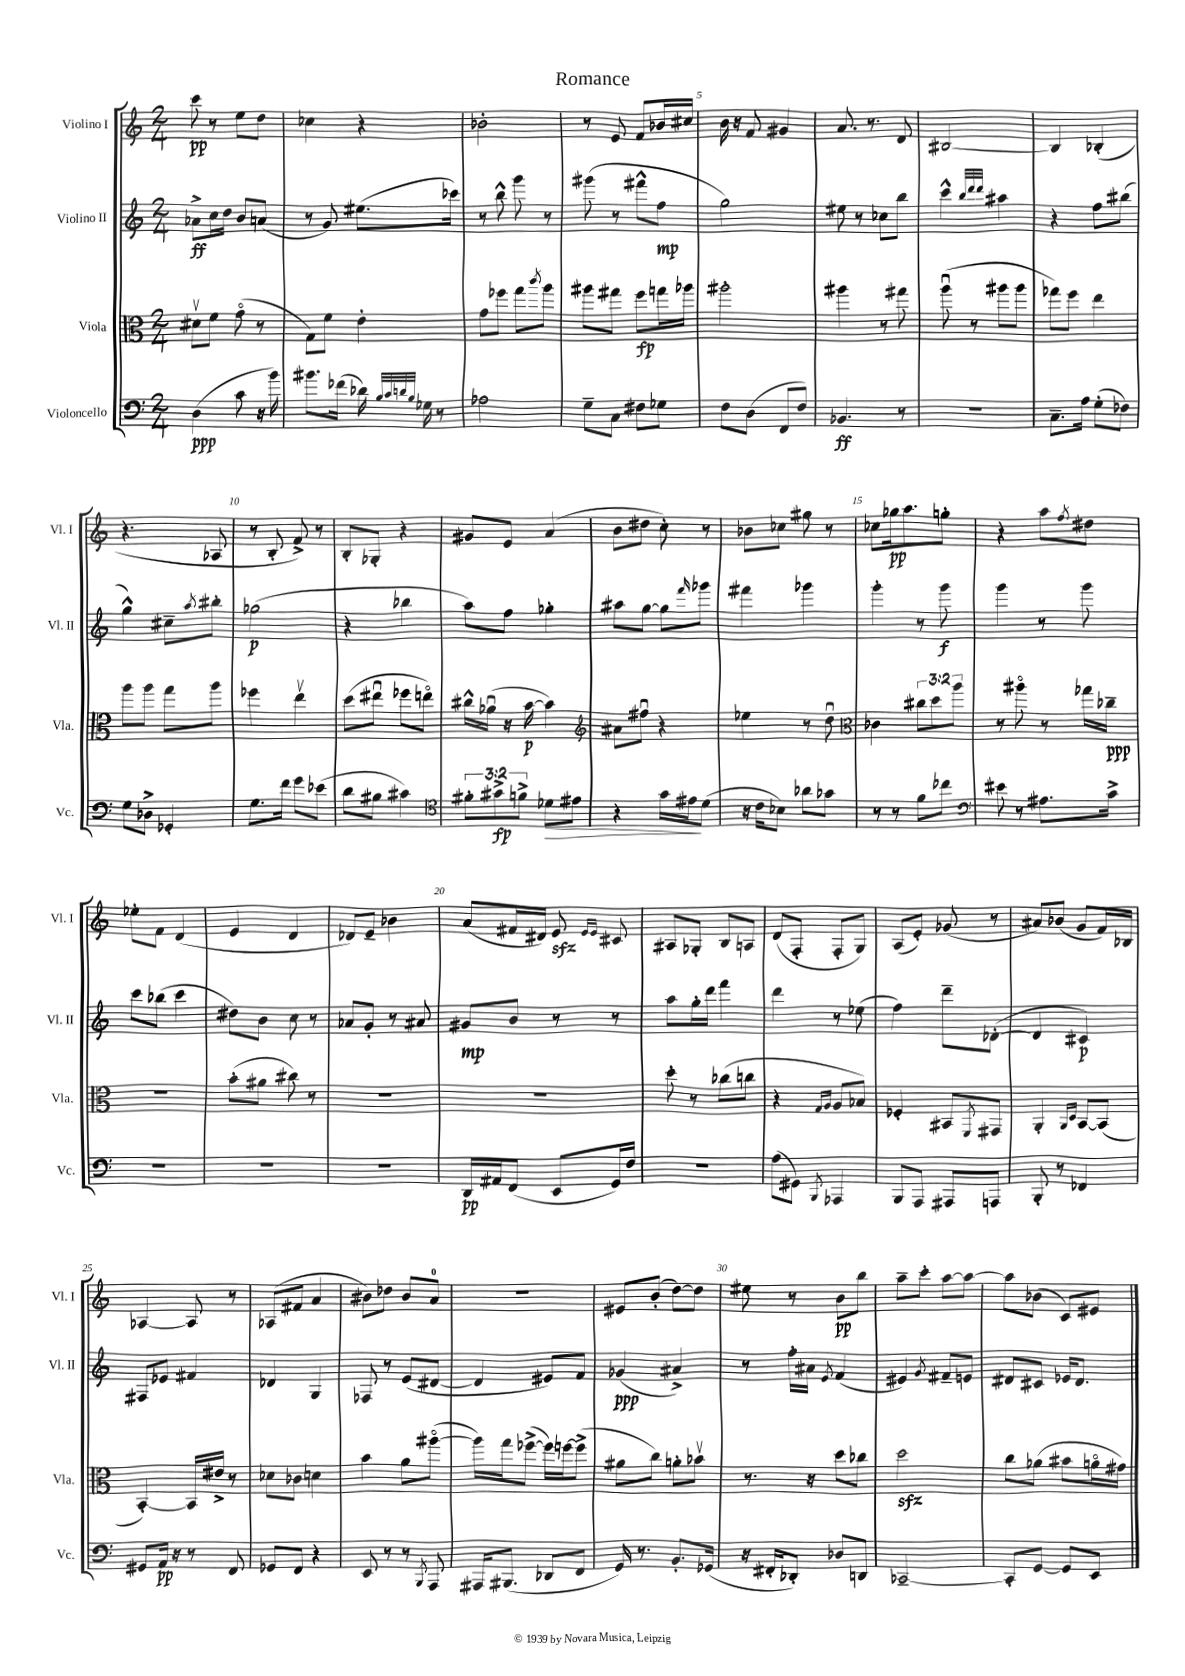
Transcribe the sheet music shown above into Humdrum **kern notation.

**kern	**dynam	**kern	**dynam	**kern	**dynam	**kern	**dynam
*part4	*part4	*part3	*part3	*part2	*part2	*part1	*part1
*staff4	*staff4	*staff3	*staff3	*staff2	*staff2	*staff1	*staff1
*I"Violoncello	*	*I"Viola	*	*I"Violino II	*	*I"Violino I	*
*I'Vc.	*	*I'Vla.	*	*I'Vl. II	*	*I'Vl. I	*
*clefF4	*	*clefC3	*	*clefG2	*	*clefG2	*
*k[]	*	*k[]	*	*k[]	*	*k[]	*
*M2/4	*	*M2/4	*	*M2/4	*	*M2/4	*
=1	=1	=1	=1	=1	=1	=1	=1
(4D\	ppp	8d#Xv\L	.	8a-X^\L	ff	8ccc\	pp
.	.	8f\J	.	16cc\L	.	8r	.
.	.	.	.	16dd\JJ	.	.	.
8c\	.	(8g\	.	8b/L	.	8ee\L	.
16r	.	8r	.	(8an/J	.	8dd\J	.
16b\)	.	.	.	.	.	.	.
=2	=2	=2	=2	=2	=2	=2	=2
8.b#X\L	.	8G\L)	.	8r	.	4cc-X\	.
.	.	8f\J	.	8g/)	.	.	.
(16f-X\Jk	.	.	.	.	.	.	.
16d-X\)	.	4e'\	.	(8.ee#X\L	.	4r	.
32qqB/LLL	.	.	.	.	.	.	.
32qqc/	.	.	.	.	.	.	.
32qqdn/	.	.	.	.	.	.	.
32qqB/JJJ	.	.	.	.	.	.	.
16G-X\	.	.	.	.	.	.	.
8r	.	.	.	.	.	.	.
.	.	.	.	16ccc-X\Jk)	.	.	.
=3	=3	=3	=3	=3	=3	=3	=3
2A-X\	.	8g\L	.	8r	.	2b-X'\	.
.	.	8ff-X\J	.	8bb^^\	.	.	.
.	.	8gg\L	.	8ggg\	.	.	.
.	.	8qccc/	.	.	.	.	.
.	.	8aa\J	.	8r	.	.	.
=4	=4	=4	=4	=4	=4	=4	=4
8G~\L	.	8aa#X\L	.	(8ggg#X\	.	8r	.
8C\J	.	8gg#X\J	.	8r	.	8e/	.
8F#X\L	.	8ff\L	fp	8fff#X^^\L	.	8f/L	.
8G-X\J	.	16ggn\L	.	8ff\J	mp	16b-X/L	.
.	.	16aa-X\JJ	.	.	.	16cc#X/JJ	.
=5	=5	=5	=5	=5	=5	=5	=5
8F\L	.	2aa#X'\	.	2gg\)	.	16b\	.
.	.	.	.	.	.	16r	.
(8D\J	.	.	.	.	.	8f/	.
8FF/L	.	.	.	.	.	4g#X/	.
8F/J)	.	.	.	.	.	.	.
=6	=6	=6	=6	=6	=6	=6	=6
4.BB-X/	ff	4aa#X\	.	8ee#X\	.	8.a/	.
.	.	.	.	8r	.	.	.
.	.	.	.	.	.	8.r	.
.	.	8r	.	8cc-X\L	.	.	.
8r	.	8gg#X\	.	8bb\J	.	8d/	.
=7	=7	=7	=7	=7	=7	=7	=7
2r	.	(8aau\	.	4ccc^^\	.	[2B#X/	.
.	.	8r	.	.	.	.	.
.	.	.	.	32qqbb/LLL	.	.	.
.	.	.	.	32qqddd/	.	.	.
.	.	.	.	32qqddd/JJJ	.	.	.
.	.	8aa#X\L	.	4aa#X\	.	.	.
.	.	8aa#\J	.	.	.	.	.
=8	=8	=8	=8	=8	=8	=8	=8
8.C~\L	.	8gg-X\L)	.	4r	.	4B#/]	.
.	.	8ff\J	.	.	.	.	.
16A\Jk	.	.	.	.	.	.	.
(8G'\L	.	4ee\	.	8ff\L	.	(4B-X'/	.
8F-X\J)	.	.	.	(8bb#X\J	.	.	.
!!LO:LB:g=z
=9	=9	=9	=9	=9	=9	=9	=9
8G\L	.	8aa\L	.	4gg^^\)	.	4.r	.
8D-X^\J	.	8aa\J	.	.	.	.	.
4GG-X'/	.	8gg\L	.	8cc#X~\L	.	.	.
.	.	.	.	8qaa/	.	.	.
.	.	8aa\J	.	8bb#X'\J	.	8A-X/	.
=10	=10	=10	=10	=10	=10	=10	=10
8.G\L	.	4ff-X\	.	(2gg-X\	p	8r	.
.	.	.	.	.	.	8B'/	.
16f\Jk	.	.	.	.	.	.	.
8g\L	.	4eev\	.	.	.	8f^/)	.
(8e-X\J	.	.	.	.	.	8r	.
=11	=11	=11	=11	=11	=11	=11	=11
8d\L	.	(8dd\L	.	4r	.	8B'/L	.
8B#X\J	.	8ee#Xu\J	.	.	.	8G-X'/J	.
4c#X\)	.	8ff-X\L	.	4bb-X\	.	4r	.
.	.	8een\J)	.	.	.	.	.
=12	=12	=12	=12	=12	=12	=12	=12
*clefC4	*	*	*	*	*	*	*
12f#X'\L	.	16cc#X^^\LL	.	8aa\L)	.	8g#X/L	.
.	.	(16a-Xu\JJ	.	.	.	.	.
12g#X^\	fp	.	.	.	.	.	.
.	.	16r	.	8ff\J	.	8e/J	.
12fn^\J	.	.	.	.	.	.	.
.	.	[16b\	p	.	.	.	.
!	!LO:HP:b	!	!	!	!	!	!
8d-X\L	>	4b\])	.	4gg-X'\	.	(4a/	.
8e#X\J	.	.	.	.	.	.	.
=13	=13	=13	=13	=13	=13	=13	=13
*	*	*clefG2	*	*	*	*	*
4r	.	8a#X\L	.	8aa#X\L	.	8b\L	.
.	.	8ff#Xu\J	.	[8gg\J	.	8dd#X\J	.
16g\LL	.	4r	.	8gg\L]	.	8cc'\)	.
16e#X\J	.	.	.	.	.	.	.
.	.	.	.	16qqfff/	.	.	.
(8d\J	]	.	.	8ggg-X\J	.	8r	.
=14	=14	=14	=14	=14	=14	=14	=14
16r	.	4ee-X\	.	4fff#X\	.	8b-X\L	.
16c\KL	.	.	.	.	.	.	.
8B-X\J)	.	.	.	.	.	8cc-X\J	.
8a-X\L	.	8r	.	4ggg-X\	.	8gg#X\	.
8g-X\J	.	8ddu\	.	.	.	8r	.
=15	=15	=15	=15	=15	=15	=15	=15
*	*	*clefC3	*	*	*	*	*
8r	.	4c-X\	.	4ggg'\	.	8cc-X\L	.
8r	.	.	.	.	.	16gg-X\k	pp
.	.	.	.	.	.	8.aa\	.
8f\L	.	12cc#X\L	.	8r	.	.	.
.	.	12dd\	.	.	.	.	.
8cc-X\J	.	.	.	8ggg\	f	8ggn'\J	.
.	.	12aa\J	.	.	.	.	.
=16	=16	=16	=16	=16	=16	=16	=16
*clefF4	*	*	*	*	*	*	*
8e#X\	.	8r	.	4ggg\	.	4r	.
8r	.	8aa#X\	.	.	.	.	.
8.A#X\L	.	8r	.	8r	.	8aa\L	.
.	.	.	.	.	.	8qff/	.
.	.	16gg-X\LL	.	8ggg\	.	8dd#X\J	.
16c^\Jk	.	16cc-X~\JJ	ppp	.	.	.	.
!!LO:LB:g=z
=17	=17	=17	=17	=17	=17	=17	=17
2r	.	2r	.	8ccc\L	.	8ee-X'\L	.
.	.	.	.	(8bb-X\J	.	8f\J	.
.	.	.	.	4ccc\	.	(4d/	.
=18	=18	=18	=18	=18	=18	=18	=18
2r	.	(8b'\L	.	8dd#X\L)	.	4e/	.
.	.	8a#X\J	.	8b\J	.	.	.
.	.	8cc#X\)	.	8cc\	.	4d/	.
.	.	8r	.	8r	.	.	.
=19	=19	=19	=19	=19	=19	=19	=19
2r	.	2r	.	8a-X/L	.	8d-X/L)	.
.	.	.	.	8g'/J	.	8e~/J	.
.	.	.	.	8r	.	4b-X\	.
.	.	.	.	8a#X/	.	.	.
=20	=20	=20	=20	=20	=20	=20	=20
16DD/LL	pp	2r	.	8g#X/L	mp	(8a/L	.
16AA#X/J	.	.	.	.	.	.	.
(8FF/J	.	.	.	8b/J	.	16f#X/L	.
.	.	.	.	.	.	16d#X/JJ)	.
8EE/L	.	.	.	8r	.	8ezz/	.
.	.	.	.	.	.	16qqe/LL	.
.	.	.	.	.	.	16qqe/JJ	.
16GG/L)	.	.	.	8r	.	8c#X/	.
16F/JJ	.	.	.	.	.	.	.
=21	=21	=21	=21	=21	=21	=21	=21
2r	.	8dd'\	.	8aa\L	.	8A#X/L	.
.	.	8r	.	16gg'\L	.	8G-X'/J	.
.	.	.	.	16ddd\JJ	.	.	.
.	.	(8cc-X\L	.	4fff\	.	8B/L	.
.	.	8ccn\J	.	.	.	8An/J	.
=22	=22	=22	=22	=22	=22	=22	=22
(8A\L	.	4r	.	4ddd\	.	(8d/L	.
8GG#X\J)	.	.	.	.	.	8F'/J	.
.	.	16qqG/LL	.	.	.	.	.
8qBBB/	.	16qqA/JJ	.	.	.	.	.
4AAA-X/	.	8A/L	.	8r	.	8F'/L	.
.	.	8B-X/J)	.	(8ee-X\	.	8G/J)	.
=23	=23	=23	=23	=23	=23	=23	=23
8BBB/L	.	4F-X'/	.	4ff\)	.	(8A/L	.
8AAA/J	.	.	.	.	.	8e'/J)	.
8AAA#X/L	.	8BB#X/L	.	8ddd~\L	.	(8g-X/	.
.	.	8qFF/	.	.	.	.	.
8AAAn/J	.	8GG#X/J	.	([8d-X'\J	.	8r	.
=24	=24	=24	=24	=24	=24	=24	=24
8BBB'/	.	4AA'/	.	4d-/]	.	8a#X/L)	.
8r	.	.	.	.	.	(8b-X/J	.
.	.	16qqAA/LL	.	.	.	.	.
.	.	16qqD/JJ	.	.	.	.	.
4FF-X/	.	[8BB/L	.	4c#X/)	p	8g/L	.
.	.	(8BB/J]	.	.	.	16f/L)	.
.	.	.	.	.	.	16B-X/JJ	.
!!LO:LB:g=z
=25	=25	=25	=25	=25	=25	=25	=25
8GG#X/L	.	[4BB'/)	.	8F#X/L	.	[4A-X/	.
16AA/Jk	pp	.	.	8e-X/J	.	.	.
16r	.	.	.	.	.	.	.
8r	.	16BB/LL]	.	4f#X/	.	8A-/]	.
.	.	16e#X^/JJ	.	.	.	.	.
8FF/	.	8r	.	.	.	8r	.
=26	=26	=26	=26	=26	=26	=26	=26
8GG-X/L	.	8d-X\L	.	4d-X/	.	(8A-X/L	.
8FF/J	.	8c-X\J	.	.	.	8f#X/J	.
4r	.	4dn\	.	4G/	.	4a/	.
=27	=27	=27	=27	=27	=27	=27	=27
8EE/	.	4b\	.	8F-X/	.	8b#X\L)	.
8r	.	.	.	8r	.	8dd-X\J	.
8r	.	8a\L	.	(8e/L	.	8b#/L	.
8qBBB/	.	.	.	.	.	.	.
8AAA/	.	([8aa#X\J	.	[8d#X/J	.	8a/J	.
=28	=28	=28	=28	=28	=28	=28	=28
16AAA#X/KL	.	16aa#\LL])	.	4d#/]	.	2r	.
(8.BBB#X/J	.	16gg\J	.	.	.	.	.
.	.	([8ff-X^\J	.	.	.	.	.
8DD-X/L	.	16ff-\LL])	.	8e#X/L)	.	.	.
.	.	[16ffn\J	.	.	.	.	.
8FF/J	.	(8ff^\J]	.	8f/J	.	.	.
=29	=29	=29	=29	=29	=29	=29	=29
16GG/)	.	8a#X\L	.	(4g-X/	ppp	8e#X/L	.
8.r	.	.	.	.	.	.	.
.	.	8cc\J)	.	.	.	(8b'/J	.
8.BB'/L	.	8an'\L	.	4a#X^/)	.	[8dd\L)	.
.	.	8b-Xv\J	.	.	.	8dd\J]	.
(16GG-X/Jk	.	.	.	.	.	.	.
=30	=30	=30	=30	=30	=30	=30	=30
16r	.	8.r	.	8r	.	8ee#X\	.
16FF#X'/KL	.	.	.	.	.	.	.
8DD-X'/J)	.	.	.	16ff'\LL	.	8r	.
.	.	16r	.	16a#X\JJ	.	.	.
.	.	.	.	8qe/	.	.	.
8D-X/L	.	8dd\L	.	(4f/	.	8b\L	pp
8DDn/J	.	8cc-X\J	.	.	.	8bb\J	.
=31	=31	=31	=31	=31	=31	=31	=31
[2CC-X~/	.	2ddzz\	.	4e#X/)	.	8aa~\L	.
.	.	.	.	.	.	8ccc'\J	.
.	.	.	.	8qg/	.	.	.
.	.	.	.	8f#X~/L	.	[8aa\L	.
.	.	.	.	8en/J	.	8aa\J_	.
=32	=32	=32	=32	=32	=32	=32	=32
8CC-'/L]	.	8cc\L	.	8d#X/L	.	8aa\L]	.
[8GG/J	.	(8a-X\J	.	8c#X/J	.	(8b-X\J	.
8GG/L]	.	8b#X\L	.	16e-X/KL	.	8c/L)	.
.	.	.	.	8.d#/J	.	.	.
8EE/J	.	16an\L	.	.	.	8e#X/J	.
.	.	16g#X\JJ)	.	.	.	.	.
==	==	==	==	==	==	==	==
*-	*-	*-	*-	*-	*-	*-	*-
